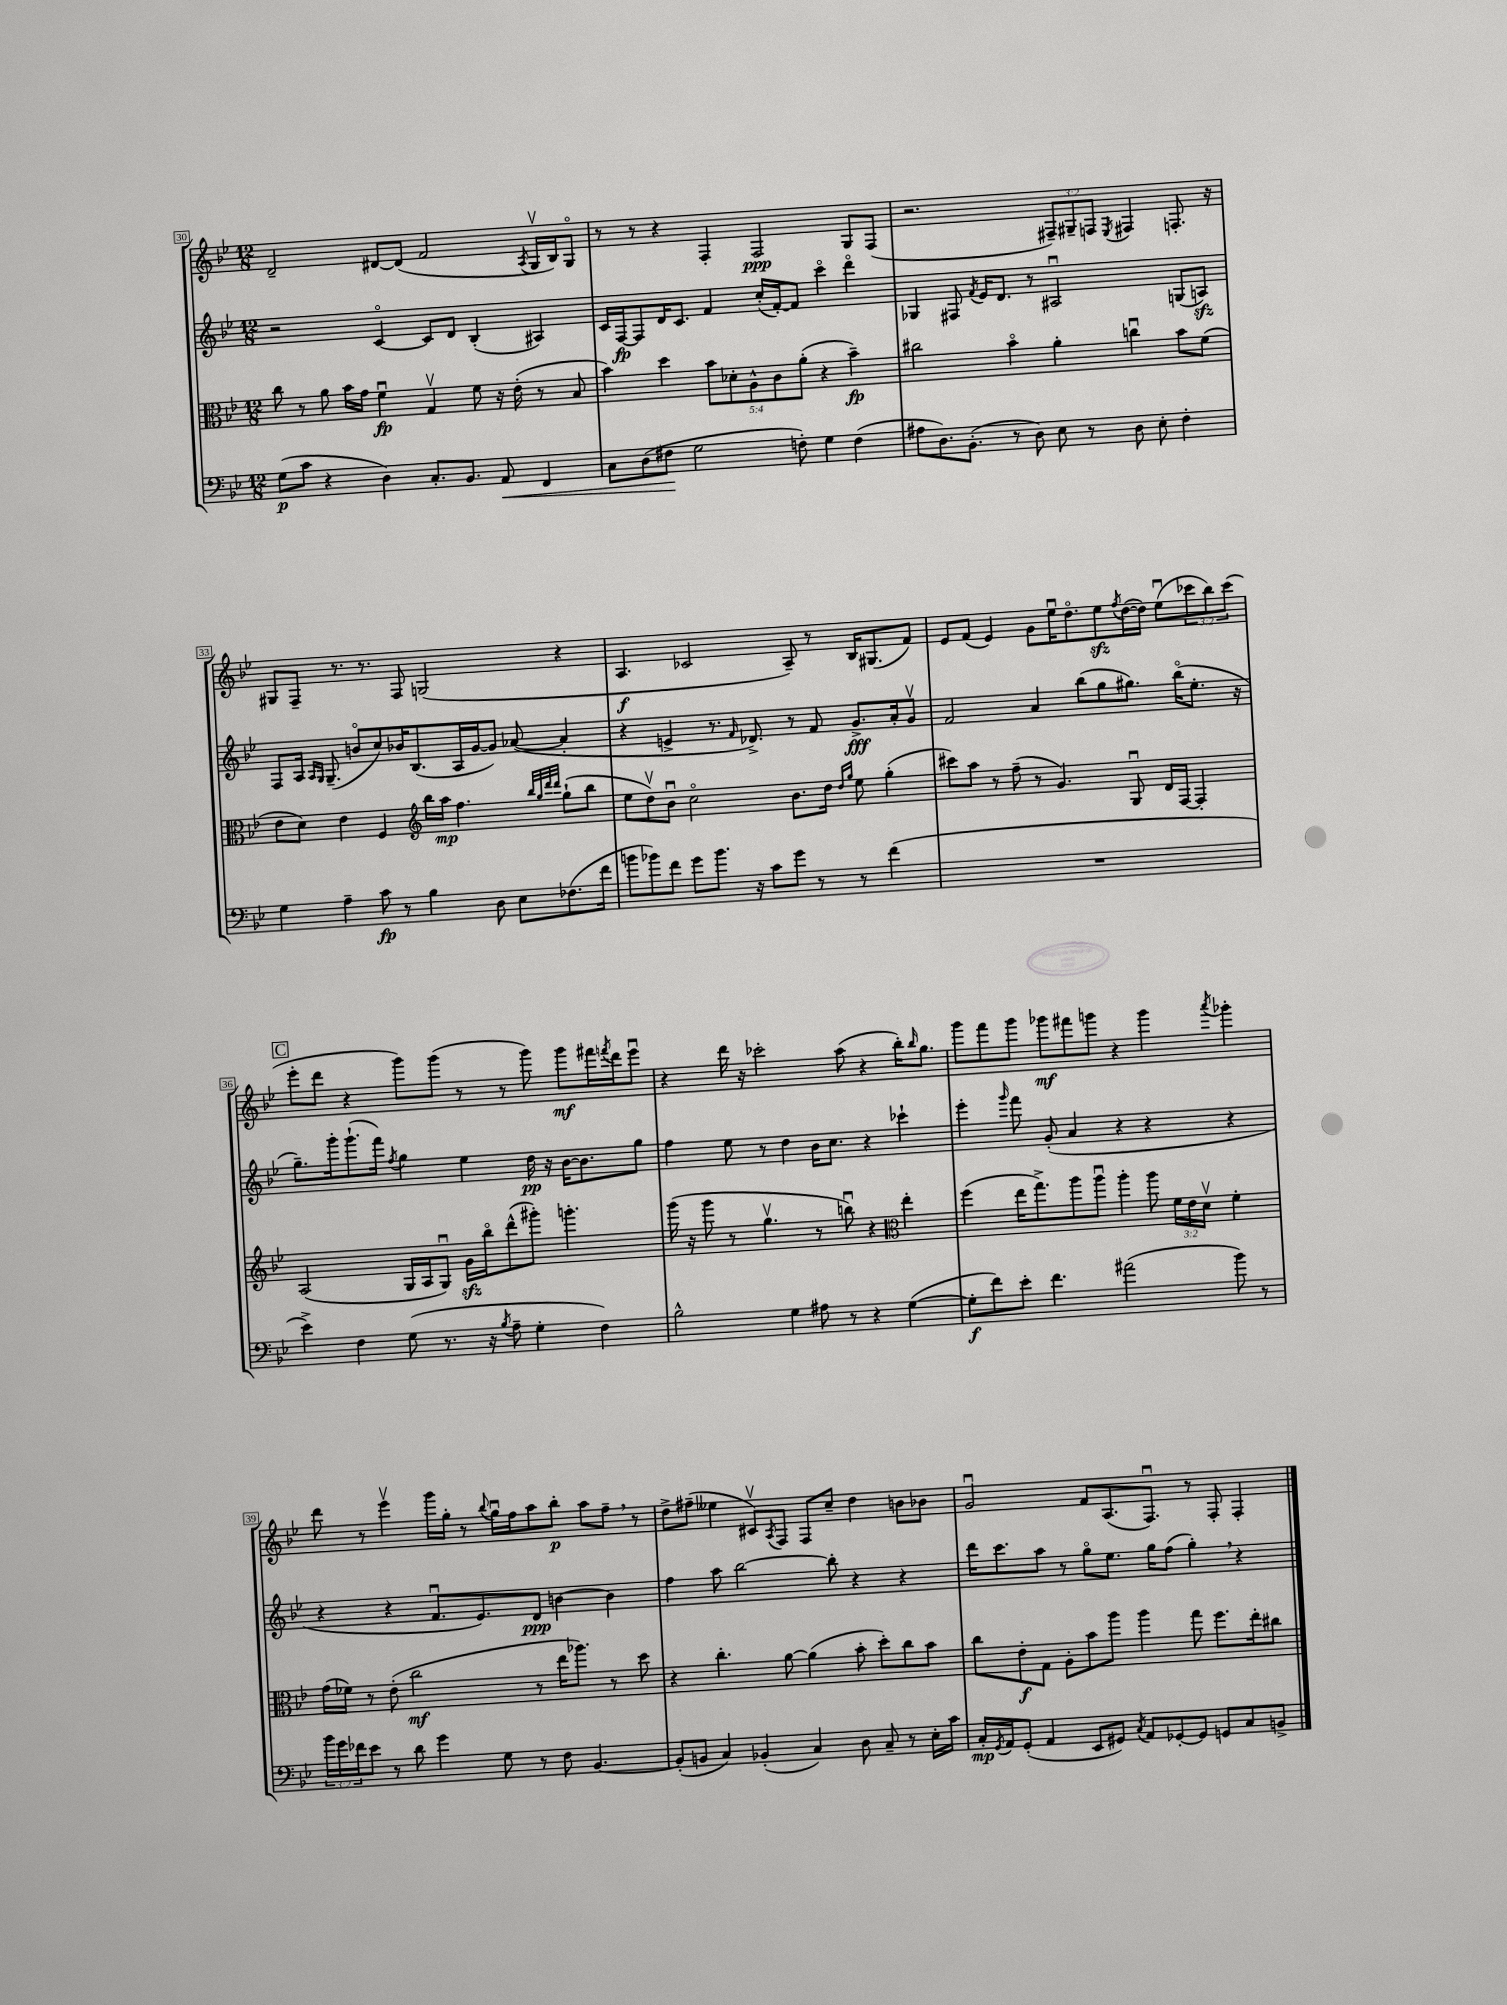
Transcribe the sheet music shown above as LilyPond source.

<<
\new StaffGroup <<
\new Staff = "s0" {
    \clef treble \key bes \major \numericTimeSignature \time 12/8 \override Staff.TupletNumber.text = #tuplet-number::calc-fraction-text
    d'2-- dis'8~ dis'8( f'2 \acciaccatura { a8 } g16\upbow bes16) g8\flageolet |
    r8 r8 r4 f4-. f2\ppp g8 f8( |
    r2. \tuplet 3/2 { fis8--) gis8-- f8 } \acciaccatura { ees8 } fis4 f8.-. r16 |
    gis8 f8-- r8. r8. f8 g2( r4 |
    a4.\f ces'2 a8--) r8 bes16 gis8.( f'8) |
    ees'8 f'8( ees'4) g'8 ees''16\downbow d''8.\flageolet ees''8\sfz \acciaccatura { f''8 } d''16~( d''16) ees''8\downbow( \tuplet 3/2 { ces'''8 bes''8) ces'''8( } |
    \mark \markup { \box "C" } ees'''8-. d'''8 r4 g'''8) g'''8( r8 r8 g'''8) g'''8\mf fis'''16 \acciaccatura { f'''8 } d'''16 ees'''8\downbow |
    r4 d'''16 r16 ces'''2-. a''8( r4 bes''16-.) \grace { bes''16 } g''8. |
    g'''8 f'''8 g'''8 ges'''8\mf fis'''8 g'''8 r4 g'''4 \acciaccatura { a'''8 } ges'''4-. |
    d'''8 r8 ees'''4\upbow g'''16 g''16-. r8 \appoggiatura { bes''8 } g''16\downbow f''16 a''8 bes''8-.\p a''8 f''8-- \breathe r8 |
    d''8-> fis''8--( eeses''4 cis'8\upbow) \acciaccatura { a8 } f8 f8 c''8-- d''4 b'8 bes'8 |
    g'2\downbow f'8 a8.( f8.\downbow) r8 f8-. f4-. \bar "|." |
}
\new Staff = "s1" {
    \clef treble \key bes \major \numericTimeSignature \time 12/8
    r2 c'4~\flageolet c'8 d'8 bes4-.( ais4) |
    c'16 f16~\fp f8 d'16 c'8. f'4 c''16-.( f'16~-.) f'8 c'''4\flageolet d'''4\flageolet |
    ges4 fis8 \acciaccatura { f'8 } ees'16 d'8. r8 ais2\downbow g8( a8\sfz) |
    f8 a16 \grace { a16 g16 } g8.--( b'8\flageolet c''8) bes'16 bes8.( a16 g'16~ g'8) aes'8~( aes'4-. |
    r4 e'4-> r8. \grace { f'16 } des'8.->) r8 f'8 g'8.->\fff a'16-. g'8\upbow |
    f'2 a'4 bes''8( g''8 gis''8.) bes''16\flageolet( ees''8.-. r16 |
    \mark \markup { \box "C" } g''8.--) g'''16-. g'''8.-!( f'''16) \acciaccatura { f''8 } g''4 ees''4 d''16\pp r16 bes'16~ bes'8. g''8 |
    f''4 ees''8 r8 d''4 bes'16 c''8. r4 ces'''4-! |
    ees'''4-. \grace { g'''16 } f'''8 g'8-.( a'4 r4 r4 r4 |
    r4 r4 f'8.\downbow ees'8.) d'8\ppp b'4~ b'4 |
    f''4 a''8 bes''2~ bes''8-. r4 r4 |
    d'''16 c'''8. a''8 r8 g''8\flageolet ees''8. g''16 f''8( g''4-.) \breathe r4 \bar "|." |
}
\new Staff = "s2" {
    \clef alto \key bes \major \numericTimeSignature \time 12/8 \override Staff.TupletNumber.text = #tuplet-number::calc-fraction-text
    c''8 r8 a'8 bes'16 g'16 f'4\downbow\fp g4\upbow f'8 r16 ees'16-.( r8 bes8 |
    bes'4) d''4 \tuplet 5/4 { bes'8 des'8-. a8-^ c'8 a'8-.( } r4 bes'4--\fp) |
    cis''2 bes'4\flageolet a'4-. c''4\downbow bes'8 f'8( |
    ees'8 d'8) ees'4 f4 \clef treble bes''16 a''16\mp f''4. \grace { bes''32 g''32 d'''32 d'''32 } g''8-!( bes''8 |
    ees''8 d''8\upbow) bes'8\downbow c''2\flageolet bes'8. d''16 \grace { d''16 g''16 } ees''8 g''4-.( |
    cis'''8) a''8 r8 f''8--( r8 g'4.) g8\downbow d'16 f16~ f4-. |
    \mark \markup { \box "C" } a2( g16 a16 g8\downbow) g'16\sfz bes''16\flageolet d'''8-^( gis'''8-.) g'''4.-. |
    g'''16( r16 g'''8 r8 g''4.\upbow r8 b''8\downbow) r4 \clef alto ees''4-. |
    f''4( ees''16 g''8.->) a''8 a''8\downbow a''4-. a''8 \tuplet 3/2 { f'16 ees'16 d'16\upbow } f'4-. |
    g'16( fes'16) r8 ees'8-.( c''2\mf r8 ees''16 aes''8.) r8 d''8 |
    r4 c''4.-. a'8~ a'4( bes'8-. d''8-.) c''8 bes'8 |
    c''8 ees'8-.\f g8 a8-. bes'8 a''8 a''4 g''8 f''8. ees''16-. cis''8 \bar "|." |
}
\new Staff = "s3" {
    \clef bass \key bes \major \numericTimeSignature \time 12/8 \override Staff.TupletNumber.text = #tuplet-number::calc-fraction-text
    g8\p( c'8 r4 d4) c8.-. bes,8. a,8\< f,4 |
    c8 d8( fis8\! g2 f8-.) g4 f4( |
    ais8 d8.) bes,8.-.( r8 d8) ees8 r8 d8 ees8-. f4-. |
    g4 a4-- c'8\fp r8 bes4 d8 ees8 fes8.( f'16 |
    b'8 bes'8) f'8 g'8 bes'8. r16 c'8 g'8 r8 r8 f'4( |
    R1. |
    \mark \markup { \box "C" } ees'4->) f4 g8( r8. r16 \acciaccatura { bes8 } a8-- g4-. f4) |
    bes2-^ g4 ais8 r8 r4 g4~( |
    g8-.\f f'8) ees'8-. f'4. ais'2( bes'8) r8 |
    \tuplet 3/2 { bes'16 g'16 fes'16 } ees'8 r8 d'8 g'4 g8 r8 f8 bes,4.~ |
    bes,8-.( b,8 c4) bes,4-.( c4) d8 c8-- r8 ees16-. c'16 |
    c16-.\mp \acciaccatura { g,8 } a,16 g,8-.( a,4 ees,8 gis,8) \acciaccatura { c8 } a,8 ges,8~-. ges,8 g,8 c8 b,8-> \bar "|." |
}
>>
>>
\layout { \context { \Score currentBarNumber = #30 \override BarNumber.stencil = #(make-stencil-boxer 0.1 0.3 ly:text-interface::print) } }
